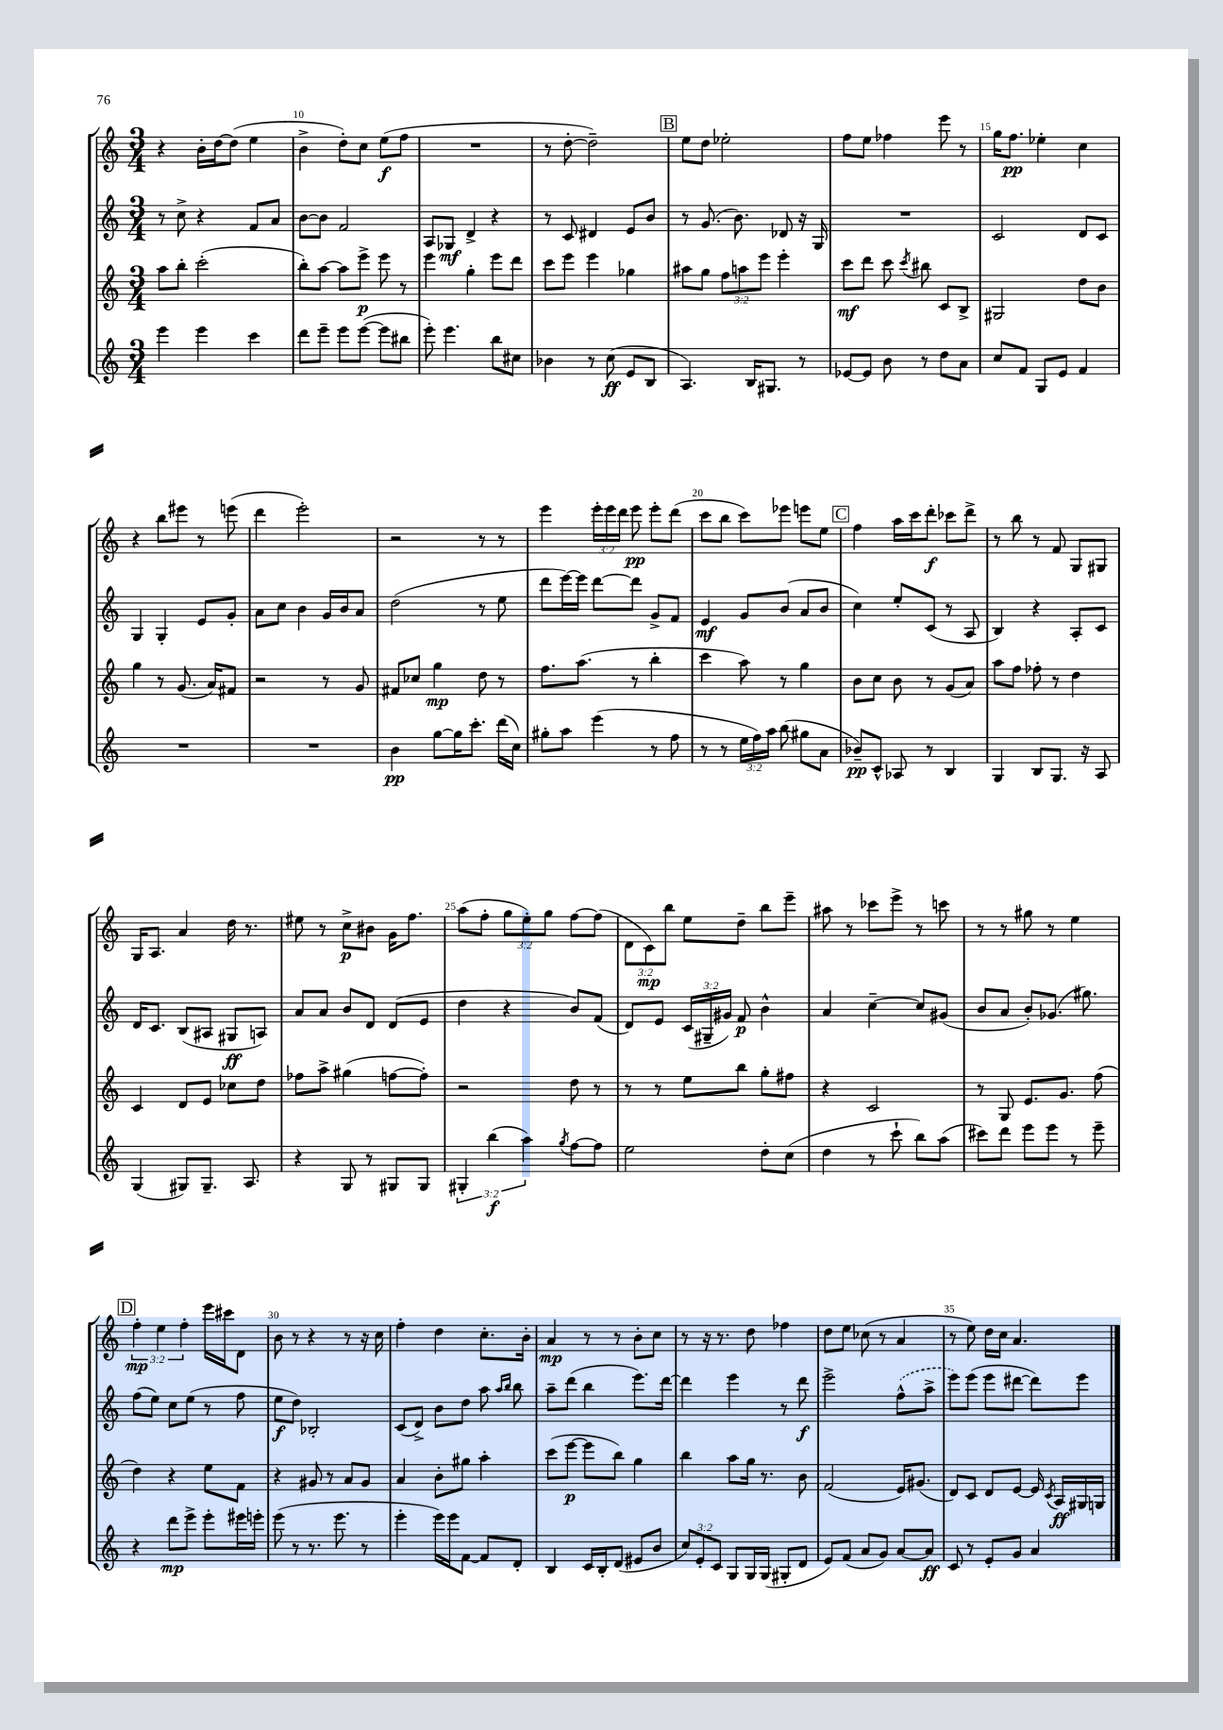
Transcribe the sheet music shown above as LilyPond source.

<<
\new StaffGroup <<
\new Staff = "s0" {
    \clef treble \key c \major \numericTimeSignature \time 3/4 \override Staff.TupletNumber.text = #tuplet-number::calc-fraction-text
    \autoBeamOff r4 b'16[-. d''16~ d''8]( e''4 |
    b'4-> d''8[-.) c''8] e''8[\f( f''8] |
    R2. |
    r8 d''8~-. d''2--) |
    \mark \markup { \box "B" } e''8[ d''8] ees''2-. |
    f''8[ e''8] fes''4 e'''8 r8 |
    g''16[ f''8.]\pp ees''4-. c''4 |
    r4 b''8[ eis'''8] r8 e'''8( |
    d'''4 e'''2-.) |
    r2 r8 r8 |
    e'''4 \tuplet 3/2 { e'''16[-. e'''16 d'''16] } e'''8\pp e'''8[-. d'''8]( |
    c'''8[ b''8] c'''8[) ees'''8] e'''8[ e''8] |
    \mark \markup { \box "C" } f''4 a''16[ c'''16 d'''8]-.\f ces'''8[ d'''8]-> |
    r8 b''8 r8 f'8 g8[ gis8] |
    g16[ a8.] a'4 d''16 r8. |
    eis''8 r8 c''8[->\p bis'8] g'16[ f''8.] |
    a''8[( f''8]-. \tuplet 3/2 { g''8[ e''8-.) g''8] } f''8[~ f''8]( |
    \tuplet 3/2 { d'8[ c'8\mp) b''8] } e''8[ d''8]-- b''8[ e'''8]-- |
    ais''8 r8 ces'''8[ e'''8]-> r8 c'''8 |
    r8 r8 gis''8 r8 e''4 |
    \mark \markup { \box "D" } \tuplet 3/2 { f''4-.\mp e''4 f''4-. } e'''16[ cis'''16 d'8] |
    b'8 r8 r4 r8 r16 c''16 |
    f''4-. d''4 c''8.[-. b'16]-. |
    a'4\mp r8 r8 b'8[-. c''8] |
    r8 r16 r8. d''8 fes''4 |
    d''8[ e''8] ces''8( r8 a'4 |
    r8 e''8) d''16[ c''16] a'4. \bar "|." |
}
\new Staff = "s1" {
    \clef treble \key c \major \numericTimeSignature \time 3/4 \override Staff.TupletNumber.text = #tuplet-number::calc-fraction-text
    \autoBeamOff r8 c''8-> r4 f'8[ a'8] |
    b'8[~ b'8] f'2 |
    a8[ ges8]\mf d'4-> r4 |
    r8 c'8 dis'4 e'8[ b'8] |
    \mark \markup { \box "B" } r8 g'8.( b'8.) des'8 r16 g16 |
    R2. |
    c'2 d'8[ c'8] |
    g4 g4-. e'8[ g'8]-. |
    a'8[ c''8] b'4 g'16[ b'16 a'8] |
    d''2( r8 e''8 |
    d'''8[ e'''16~) e'''16] d'''8[~ d'''8] g'8[-> f'8] |
    e'4\mf g'8[ b'8]( a'8[ b'8] |
    \mark \markup { \box "C" } c''4) e''8[-. c'8]( r8 a8 |
    b4) r4 a8[-. c'8] |
    d'16[ c'8.] b8[( ais8] gis8[\ff a8]) |
    a'8[ a'8] b'8[ d'8] d'8[( e'8] |
    d''4 r4 b'8[) f'8]( |
    d'8[) e'8] \tuplet 3/2 { c'16[( gis16-- gis'16]) } f'8\p b'4-^ |
    a'4 c''4~-- c''8[ gis'8]( |
    b'8[ a'8] b'8[-.) ges'8.]( gis''8.) |
    \mark \markup { \box "D" } f''8[( e''8]) c''8[ e''8]( r8 f''8 |
    e''8[\f d''8]) bes2-. |
    c'8[( d'8]->) b'8[ d''8] a''8 \grace { a''16[ b''16] } b''8 |
    a''8[-- d'''8]( b''4 e'''8.[) d'''16]~ |
    d'''4 e'''4 r8 d'''8\f |
    e'''2-> \once \slurDashed f''8[-^( a''8]-> |
    e'''8[) e'''8]( e'''8[ dis'''8]~ dis'''8[) e'''8] \bar "|." |
}
\new Staff = "s2" {
    \clef treble \key c \major \numericTimeSignature \time 3/4 \override Staff.TupletNumber.text = #tuplet-number::calc-fraction-text
    \autoBeamOff a''8[ b''8]-. c'''2-.( |
    b''8[-.) a''8]~ a''8[ e'''8]->\p e'''8 r8 |
    e'''4 g''4-. e'''8[ d'''8] |
    c'''8[ e'''8] e'''4 ges''4 |
    \mark \markup { \box "B" } ais''8[ g''8] \tuplet 3/2 { f''8[ a''8 e'''8] } e'''4-. |
    c'''8[\mf d'''8] c'''8 \acciaccatura { c'''8 } bis''8 c'8[ b8]-> |
    gis2 d''8[ b'8] |
    g''4 r8 g'8.( a'16[) fis'8] |
    r2 r8 g'8 |
    fis'8[ ces''8] g''4\mp d''8 r8 |
    f''8.[ a''8.]( r8 b''4-. |
    c'''4 a''8) r8 g''4 |
    \mark \markup { \box "C" } b'8[ c''8] b'8 r8 g'8[( a'8]) |
    a''8[ f''8] fes''8-. r8 d''4 |
    c'4 d'8[ e'8] ces''8[ d''8] |
    fes''8[ a''8]-> gis''4( f''8[~ f''8]-.) |
    r2 d''8 r8 |
    r8 r8 e''8[ b''8] g''8[-. fis''8] |
    r4 c'2 |
    r8 g8 e'8.[ g'8.] f''8( |
    \mark \markup { \box "D" } d''4) r4 e''8[ f'8] |
    r4 gis'8 r8 a'8[ gis'8] |
    a'4 b'8[-. gis''8] a''4-. |
    c'''8[( e'''8]~\p e'''8[ b''8]) g''4 |
    b''4 a''8[ g''16] r8. b'8 |
    f'2( e'16[) gis'8.]( |
    d'8[) c'8] d'8[ e'8]~ e'16 \acciaccatura { c'8 } a16[\ff gis16 g16] \bar "|." |
}
\new Staff = "s3" {
    \clef treble \key c \major \numericTimeSignature \time 3/4 \override Staff.TupletNumber.text = #tuplet-number::calc-fraction-text
    \autoBeamOff e'''4 e'''4 c'''4 |
    d'''8[ e'''8]-- e'''8[ e'''8]~( e'''8[ bis''8] |
    e'''8-.) e'''4. b''8[ cis''8] |
    bes'4 r8 c''8\ff( e'8[ b8] |
    \mark \markup { \box "B" } a4.) b16[ gis8.] r8 |
    ees'8[~ ees'8] b'8 r8 d''8[ a'8] |
    c''8[ f'8] g8[ e'8] f'4 |
    R2. |
    R2. |
    b'4\pp g''8[~ g''16 c'''8.]-. d'''16[( c''16]) |
    gis''8[-. a''8] e'''4( r8 f''8 |
    r8 r8 \tuplet 3/2 { e''16[ f''16) a''16] } b''8( gis''8[ a'8] |
    \mark \markup { \box "C" } bes'8[--\pp) c'8]-^ aes8 r8 b4 |
    g4 b8[ g8.] r16 a8 |
    g4( gis8[) gis8.]-- a8. |
    r4 g8 r8 gis8[ gis8] |
    \tuplet 3/2 { gis4-. b''4\f( a''4) } \acciaccatura { g''8 } f''8[~ f''8] |
    e''2 d''8[-. c''8]( |
    d''4 r8 c'''8-! b''8[) a''8]( |
    cis'''8[) d'''8] e'''8[ e'''8] r8 e'''8-- |
    \mark \markup { \box "D" } r4 d'''8[\mp e'''8]-> e'''8[-. eis'''16 e'''16]-. |
    e'''8( r8 r8. e'''8. r8 |
    e'''4-. e'''16[) e'''16 f'8]~ f'8[ d'8]-. |
    b4 c'16[ b16-. d'8]( eis'8[ b'8] |
    \tuplet 3/2 { c''8[) e'8-. c'8] } g8[ g16 g16]( gis8[-. d'8] |
    e'8[) f'8]( a'8[ g'8]) a'8[~ a'8]\ff |
    c'8 r8 e'8[-. g'8] a'4 \bar "|." |
}
>>
>>
\layout { \context { \Score currentBarNumber = #9 \override BarNumber.break-visibility = ##(#f #t #t) barNumberVisibility = #(every-nth-bar-number-visible 5) } }
